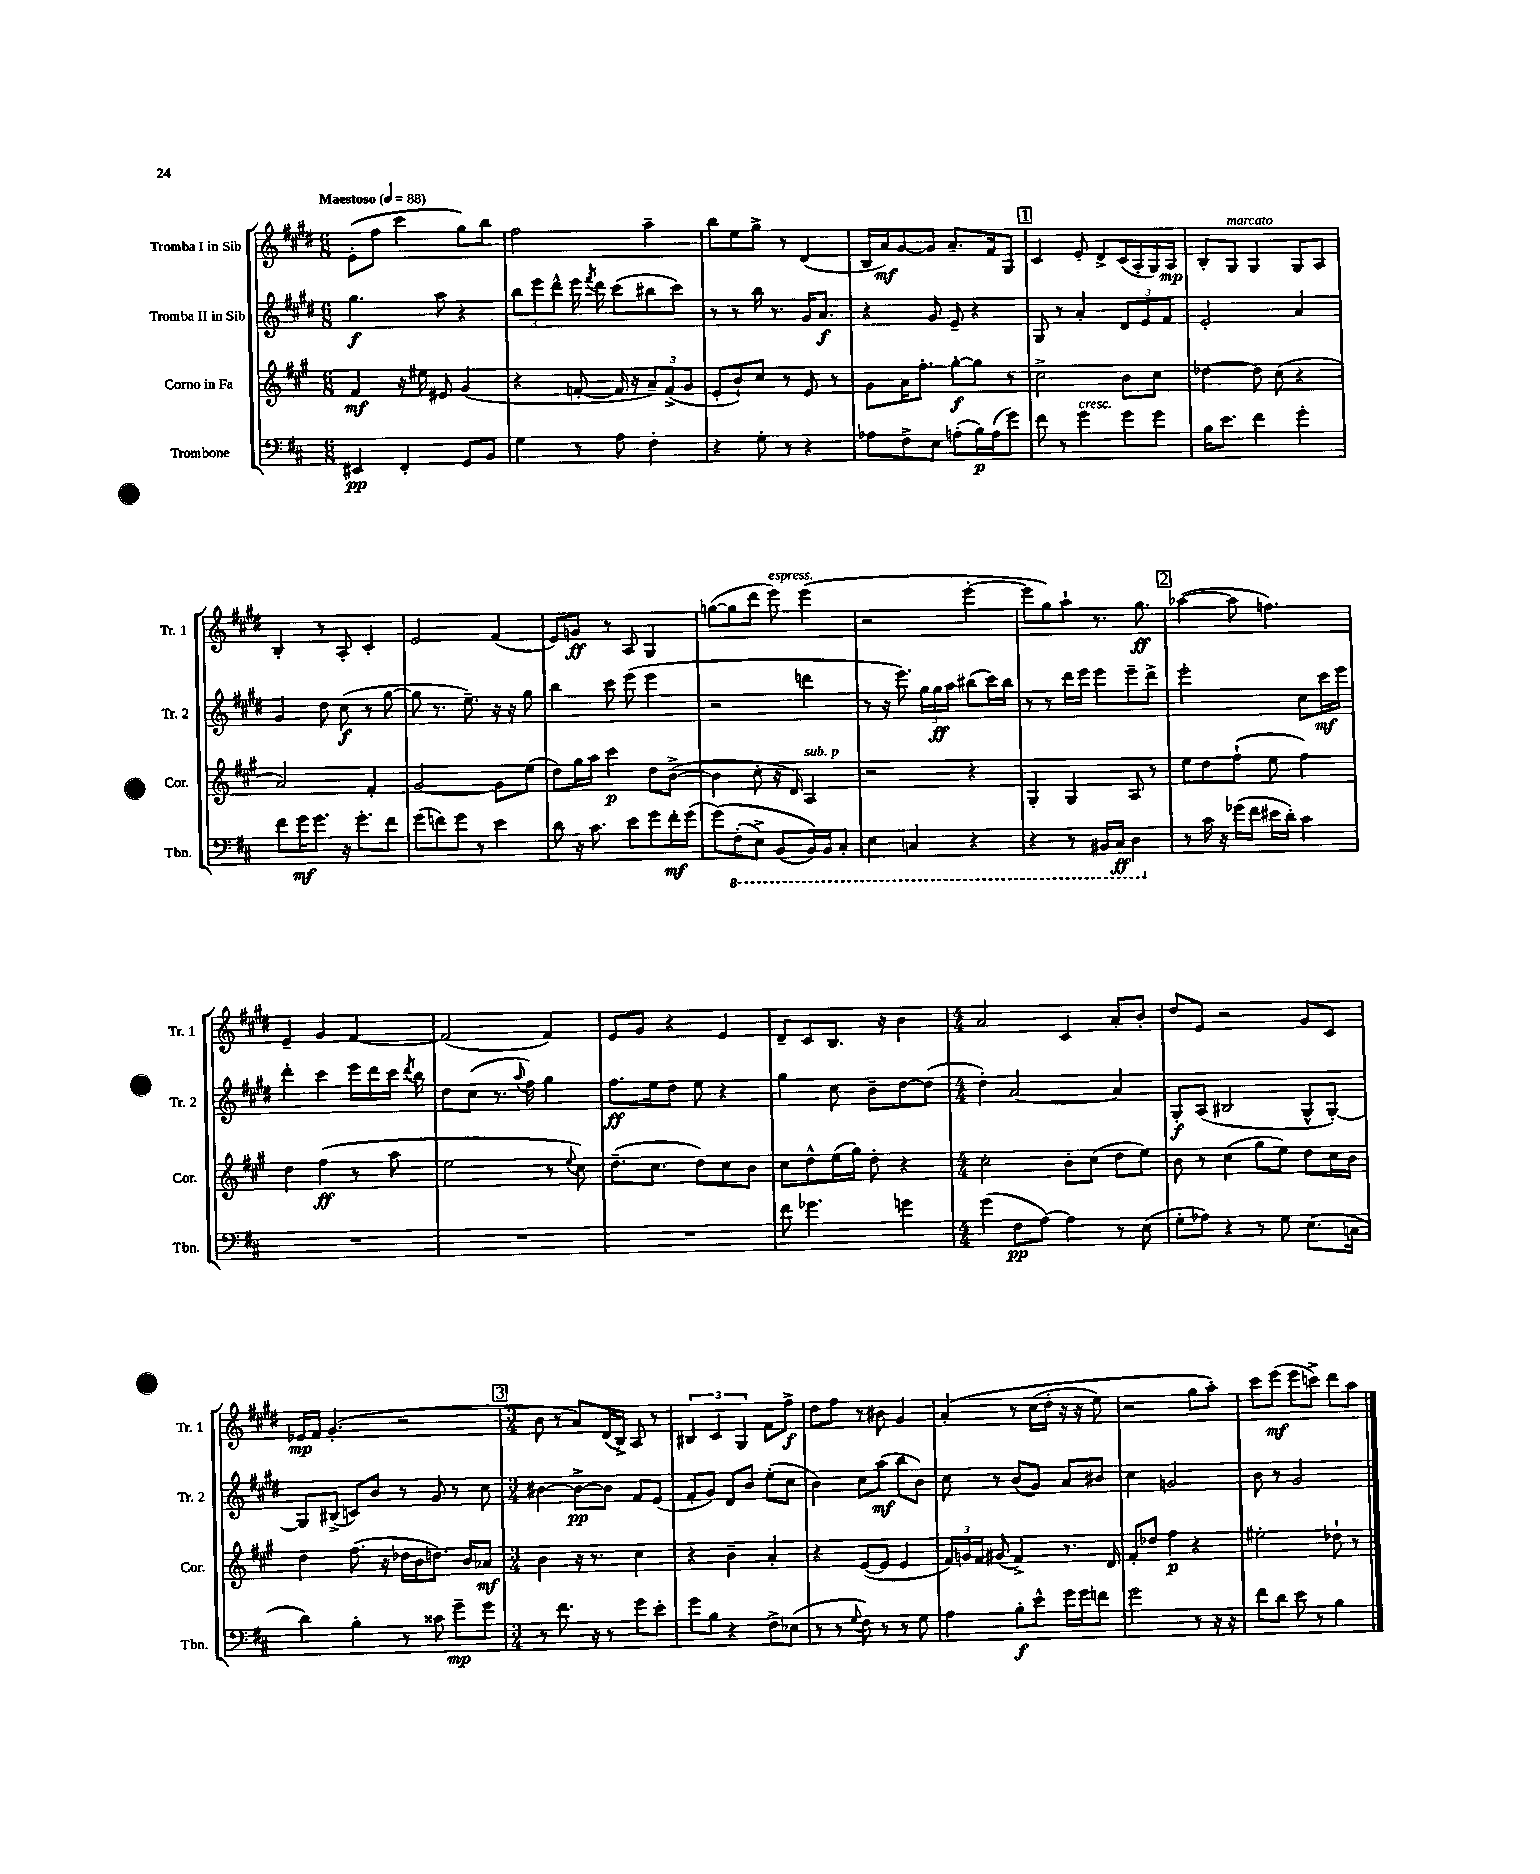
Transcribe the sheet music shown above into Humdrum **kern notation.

**kern	**kern	**kern	**kern
*staff4	*staff3	*staff2	*staff1
*clefF4	*clefG2	*clefG2	*clefG2
*k[f#c#]	*k[f#c#g#]	*k[f#c#g#d#]	*k[f#c#g#d#]
*M6/8	*M6/8	*M6/8	*M6/8
*MM88	*MM88	*MM88	*MM88
4EE#	4f#	4.gg#	(8e'
.	.	.	8ff#
4FF#'	16r	.	4ccc#
.	16ee#	.	.
.	8e#	8aa	.
8GG	(4g#	4r	8gg#)
8BB	.	.	8bb
=	=	=	=
4G	4r	12bb	2ff#
.	.	12eee	.
.	.	12ddd#^^	.
8r	[8f'	16eee	.
.	.	8qfff#	.
.	.	16ddd#	.
8A	16f]	(8ccc#	.
.	16r	.	.
4F#'	12a~)	8bb#	4aa~
.	(12f^	.	.
.	.	8ccc#)	.
.	12g#	.	.
=	=	=	=
4r	8e'	8r	8bb
.	8b`)	8r	8ee
8G'	8cc#	16bb	8gg#^
.	.	8.r	.
8r	8r	.	8r
4r	8e	16g#	(4d#
.	.	8.a	.
.	8r	.	.
=	=	=	=
8A-	8g#	4r	16B
.	.	.	16a)
8F#^	16a	.	[8g#
.	8.ff#'	.	.
8E	.	8g#	8g#]
(8A'	[8gg#'	8e~	8.a~
16B)	8gg#]	4r	.
(16A	.	.	16f#
8g)	8r	.	8G#
=	=	=	=
8f#	2cc#^	8G#	4c#
8r	.	8r	.
4g	.	4a'	8e'
.	.	.	8d#^
8g	8b	12d#	(16c#
.	.	.	16A'
.	.	12e	.
8g	8cc#	.	16G#)
.	.	12f#	.
.	.	.	16A
=	=	=	=
16B	[4dd-	2e'	8B'
8.e	.	.	.
.	.	.	8G#
4f#	8dd-]	.	4G#
.	(8cc#	.	.
4g'	4r	4a	8G#
.	.	.	8A
=	=	=	=
8f#	2a)	4g#	4B'
16g	.	.	.
8.g	.	.	.
.	.	8dd#	8r
16r	.	(8cc#	8A'
8.g'	.	.	.
.	4f#'	8r	4c#'
8f#	.	[8gg#	.
=	=	=	=
(8g	[2g#	8gg#]	2e
8f)	.	8.r	.
8g	.	.	.
.	.	8.ee~)	.
8r	.	.	.
4e	8g#]	16r	(4f#
.	.	16r	.
.	(8ee	8gg#	.
=	=	=	=
8d	8dd)	4bb	8e)
16r	16gg#	.	8g
8.c#	16aa	.	.
.	4ccc#	8ccc#	8r
8e	.	(8eee	8A
8g	8dd	4eee	4G#
16f#'	([8b^	.	.
(16g	.	.	.
=	=	=	=
&(8g)	4b]	2r	([8gg
(8FF#'	.	.	8gg]
8EE^)	8cc#'	.	8ddd#
(8BBB	16r	.	8eee)
.	16d)	.	.
16BBB)&)	4A	4ddd	(4eee
16BBB	.	.	.
8CC#'	.	.	.
=	=	=	=
4EE	2r	8r	2r
.	.	16r	.
.	.	8.eee)	.
4CC	.	.	.
.	.	24gg#	.
.	.	24gg#	.
.	.	24aa	.
4r	4r	(8bb#	[4eee'
.	.	16ccc#)	.
.	.	16bb#	.
=	=	=	=
4r	4G#'	8r	8eee]
.	.	8r	8gg#)
8r	4G#	16ddd#	8aa`
.	.	16eee	.
16BBB#	.	8eee	8.r
16CC#	.	.	.
4DD	8A	8eee~	.
.	.	.	8.gg#
.	8r	8ddd#^	.
=	=	=	=
8r	8ee	2eee'	([4aa-
16c#	8dd	.	.
16r	.	.	.
(16g-	(8ff#`	.	8aa-]
16f#	.	.	.
16e#	8ee	.	4.ff)
16d')	.	.	.
4c#	4ff#)	8cc#	.
.	.	16ccc#	.
.	.	16eee	.
=	=	=	=
2.r	4dd	4ddd#'	4e~
.	(4ff#	4ccc#	4g#
.	8r	16eee	[4f#
.	.	16ddd#	.
.	8aa	16ccc#	.
.	.	8qddd#	.
.	.	16bb	.
=	=	=	=
2.r	2ee	8dd#	(2f#]
.	.	(8cc#	.
.	.	8.r	.
.	.	8qqaa	.
.	.	16ff#)	.
.	8r	4gg#	4f#)
.	8qqee	.	.
.	8cc#)	.	.
=	=	=	=
2.r	(8.dd~	8.ff#	8e
.	.	.	8g#
.	8.cc#	16ee	.
.	.	8dd#	4r
.	8dd)	8ee	.
.	8cc#	4r	4e
.	8b	.	.
=	=	=	=
8f#	8cc#	4gg#	8d#~
4.g-	8dd^^	.	8c#
.	(16ee	8cc#	8.B
.	16gg#)	.	.
.	8dd'	8b~	.
.	.	.	16r
4g	4r	[8dd#	4b
.	.	(8dd#]	.
=	=	=	=
*M4/4	*M4/4	*M4/4	*M4/4
(4g	2cc#'	4dd#')	2a
8F#	.	[2a	.
[8A)	.	.	.
4A]	8b'	.	4c#
.	(8cc#	.	.
8r	8dd	4a]	8a'
(8E	8ee)	.	8b'
=	=	=	=
8G'	8b	8G#'	8dd#
8A-)	8r	(8A	8e
4r	(4cc#	2B#	2r
8r	8gg#	.	.
8G	8ee)	.	.
(8.E	8dd	8G#^^	8g#
.	16cc#	[8G#')	8c#
16C	16b	.	.
=	=	=	=
4d)	4dd	8G#]	16e-
.	.	.	16f#
.	.	(8B#^	(4.g#'
4B'	(8.ff#	8c)	.
.	.	8b	.
.	16r	.	.
8r	16dd-	8r	2r
.	16b	.	.
8c##	8.dd)	8g#	.
8g~	.	8r	.
.	16b	.	.
8g	8a-	8cc#	.
=	=	=	=
*M3/4	*M3/4	*M3/4	*M3/4
8r	4b	[4b#	8b
8.f#	.	.	8r
.	16r	8b#^_	8a)
16r	8.r	.	.
8r	.	8b#]	(16d#
.	.	.	16B^)
8g	4cc#	8f#	8A
8e'	.	(8e	8r
=	=	=	=
8g	4r	8f#'	6B#
8B	.	8g#)	.
.	.	.	6c#
4r	4b~	8d#	.
.	.	.	6G#
.	.	8b	.
8F#^	4a'	(8ee'	8f#
(8E-	.	8cc#	8ff#^
=	=	=	=
8r	4r	4b)	8dd#
8r	.	.	8ff#
8qqG	.	.	.
8F#)	([8e	8cc#	8r
8r	8e]	(8aa	8b#
8r	4e	8bb	4g#
8G	.	8b)	.
=	=	=	=
4A	24f#)	8cc#	&(4a'
.	24g	.	.
.	24f#	.	.
.	(8g#	8r	.
8B'	4f#^)	(8b	8r
8e^^	.	8g#)	(16cc#
.	.	.	16dd#'
16g	8.r	8a	16r
16g	.	.	16r
8f	.	8b#	8ee)
.	16d	.	.
=	=	=	=
2g	8f#'	4cc#	2r
.	8dd-	.	.
.	4ff#	2g	.
8r	4r	.	8gg#
16r	.	.	8aa'&)
16r	.	.	.
=	=	=	=
8f#	2ee#'	8b	8ccc#
8d	.	8r	(8eee
8e	.	2g#	8eee
8r	.	.	8ccc^)
4B	8dd-`	.	8ddd#
.	8r	.	8aa
==	==	==	==
*-	*-	*-	*-
